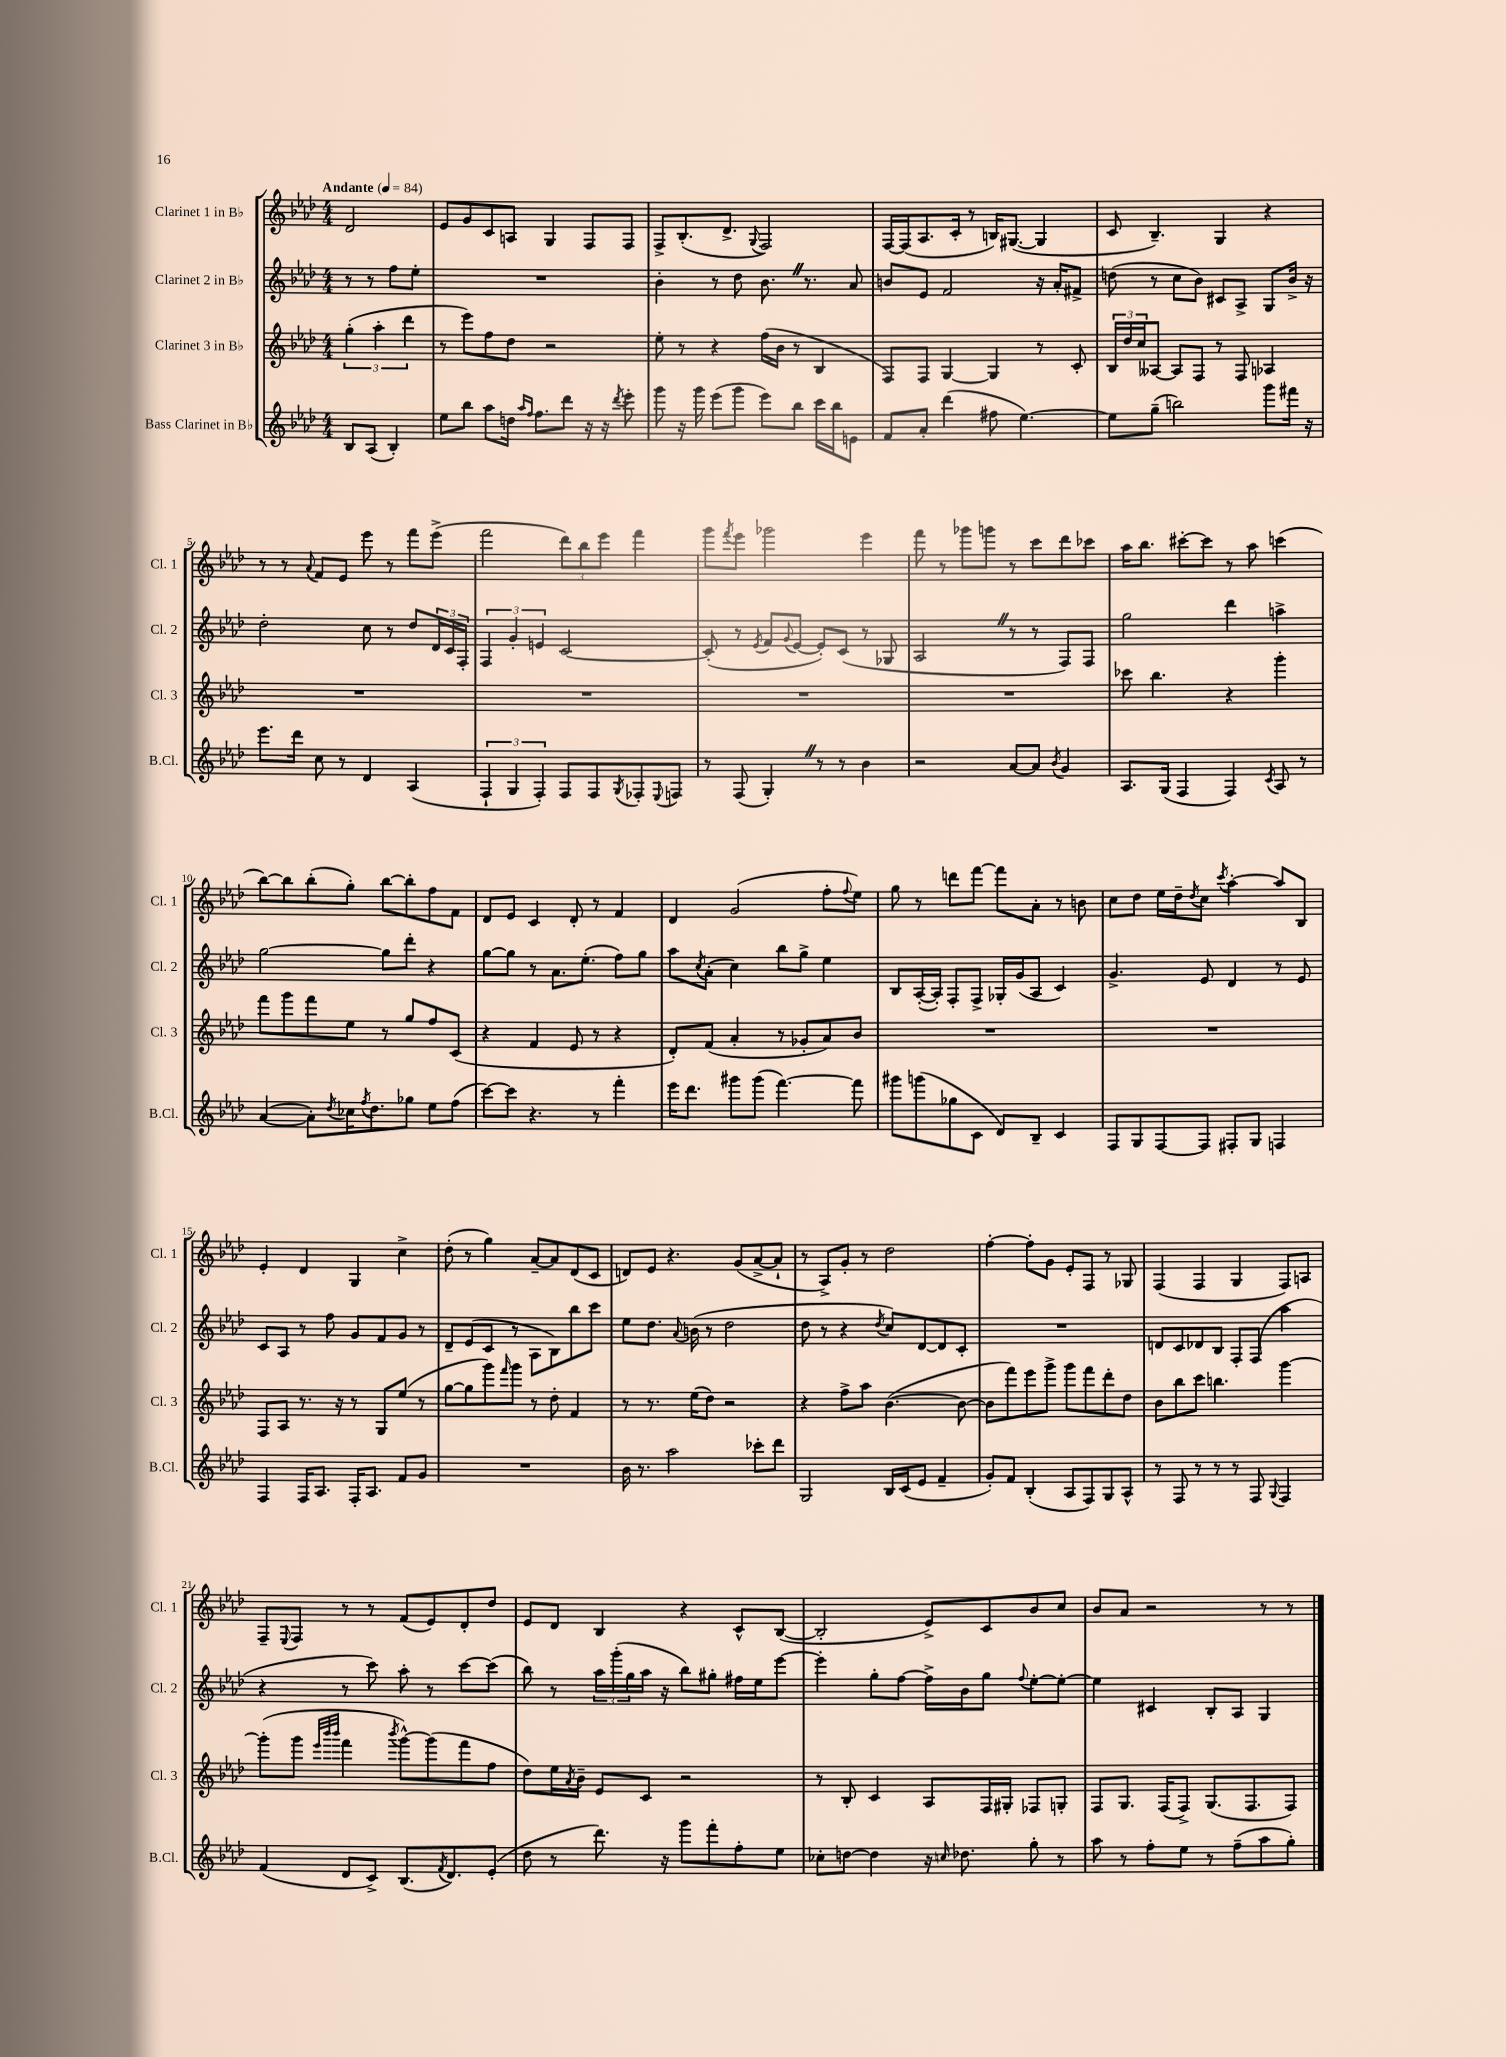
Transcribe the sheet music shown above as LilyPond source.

<<
\new StaffGroup <<
\new Staff = "s0" \with { instrumentName = "Clarinet 1 in Bb" shortInstrumentName = "Cl. 1" } {
    \clef treble \key aes \major \numericTimeSignature \time 4/4 \partial 2 \tempo "Andante" 4 = 84
    des'2 |
    ees'8 g'8 c'8 a8 g4 f8 f8 |
    f8-> bes8.-.( des'8.-> \appoggiatura { g8 } f2) |
    f16~ f16( aes8. c'16-. r8 b16) gis8.~( gis4 |
    c'8 bes4.--) g4 r4 |
    r8 r8 \appoggiatura { aes'8 } f'8 ees'8 ees'''8 r8 f'''8 ees'''8->( |
    f'''2 \tuplet 3/2 { des'''8) bes''8 ees'''8 } f'''4 |
    g'''8 \acciaccatura { f'''8 } ees'''8 ges'''2 ees'''4 |
    f'''8 r8 ges'''8 g'''8 r8 c'''8 des'''8 ces'''8 |
    aes''16 bes''8. cis'''8~-. cis'''8 r8 aes''8 c'''4( |
    bes''8~) bes''8 bes''8-.( g''8-.) bes''8~ bes''8-. f''8 f'8 |
    des'8 ees'8 c'4 des'8-. r8 f'4 |
    des'4 g'2( f''8-. \appoggiatura { f''8 } ees''8) |
    g''8 r8 d'''8 f'''8~ f'''8 aes'8-. r8 b'8 |
    c''8 des''8 ees''16 des''16-- \acciaccatura { des''8 } c''8 \acciaccatura { c'''8 } aes''4~-. aes''8 bes8 |
    ees'4-. des'4 g4 c''4-> |
    des''8-.( r8 g''4) aes'8~-- aes'8 des'8( c'8 |
    d'8) ees'8 r4. g'8( aes'8~-> aes'8-! |
    r8 aes8->) g'8-. r8 des''2 |
    f''4~-. f''8-. g'8 ees'8-. f8 r8 ges8 |
    f4( f4 g4 f8) a8 |
    f8-- \appoggiatura { ees8 } f8 r8 r8 f'8( ees'8) des'8-. des''8 |
    ees'8 des'8 bes4 r4 c'8-^ bes8~( |
    bes2-. ees'8->) c'8 bes'8 c''8 |
    bes'8 aes'8 r2 r8 r8 \bar "|." |
}
\new Staff = "s1" \with { instrumentName = "Clarinet 2 in Bb" shortInstrumentName = "Cl. 2" } {
    \clef treble \key aes \major \numericTimeSignature \time 4/4 \partial 2
    r8 r8 f''8 ees''8-. |
    R1 |
    bes'4-. r8 des''8 bes'8. \once \override BreathingSign.text = \markup { \musicglyph "scripts.caesura.straight" } \breathe r8. aes'8 |
    b'8 ees'8 f'2 r16 aes'16-. fis'8-> |
    d''8( r8 c''8 bes'8) cis'8 aes8-> g8 bes'16-> r16 |
    des''2-. c''8 r8 des''8 \tuplet 3/2 { des'16 c'16 f16-. } |
    \tuplet 3/2 { f4 g'4-. e'4 } c'2~ |
    c'8-.( r8 \acciaccatura { ees'8 } f'8 \appoggiatura { g'8 } ees'8~ ees'8-.) c'8( r8 ges8 |
    aes2 \once \override BreathingSign.text = \markup { \musicglyph "scripts.caesura.straight" } \breathe r8 r8 f8) f8 |
    g''2 des'''4 a''4-> |
    g''2~ g''8 des'''8-. r4 |
    g''8~ g''8 r8 aes'8. ees''8.-.( f''8) g''8 |
    aes''8 \acciaccatura { c''8 } aes'8-.( c''4) bes''8 g''8-> ees''4 |
    bes8 aes16~-.( aes16-.) f8-. f8-> ges16-. g'16( aes8 c'4) |
    g'4.-> ees'8 des'4 r8 ees'8 |
    c'8 aes8 r8 f''8 g'8 f'8 g'8 r8 |
    des'8-- ees'8( c'8 r8 aes8 bes8) bes''8 c'''8 |
    ees''8 des''8. \appoggiatura { aes'8 } b'16( r8 des''2 |
    des''8 r8 r4 \acciaccatura { des''8 } c''8) des'8~ des'8 c'8-. |
    R1 |
    d'8 c'8 des'8 bes8 f8-. f8( aes''4 |
    r4 r8 c'''8) aes''8-. r8 c'''8~ c'''8( |
    bes''8) r8 \tuplet 3/2 { aes''16 g'''16-.( g''16 } aes''16 r16 bes''8) gis''8-. fis''16 ees''16 ees'''8~ |
    ees'''4-. g''8-. f''8~ f''16-> bes'16 g''8 \appoggiatura { f''8 } ees''8~-. ees''8~-. |
    ees''4 cis'4 bes8-. aes8 g4 \bar "|." |
}
\new Staff = "s2" \with { instrumentName = "Clarinet 3 in Bb" shortInstrumentName = "Cl. 3" } {
    \clef treble \key aes \major \numericTimeSignature \time 4/4 \partial 2
    \tuplet 3/2 { g''4-.( aes''4-. des'''4 } |
    r8 ees'''8) f''8 des''8 r2 |
    ees''8-. r8 r4 f''16( bes'16 r8 bes4 |
    f8) f8 g4~ g4 r8 c'8-. |
    \tuplet 3/2 { bes16 des''16 c''16 } aeses8~ aeses8 f8 r8 f8 aes4 |
    R1 |
    R1 |
    R1 |
    R1 |
    ces'''8 bes''4. r4 g'''4-. |
    f'''8 g'''8 f'''8 ees''8 r8 g''8 f''8 c'8( |
    r4 f'4 ees'8 r8 r4 |
    des'8-.) f'8( aes'4-. r8 ges'8-. aes'8) bes'8 |
    R1 |
    R1 |
    f8 aes8 r8. r16 r8 g8 ees''8( r8 |
    g''8~ g''8 g'''8) \grace { f'''16 } g'''8 r8 des''8-. f'4 |
    r8 r8. ees''16( des''8) r2 |
    r4 f''8-> aes''8 bes'4.~( bes'8~ |
    bes'8 f'''8) ees'''8 g'''8-> g'''8 f'''8 des'''8-. des''8 |
    bes'8 bes''8 c'''8 b''4. g'''4~ |
    g'''8-.( g'''8 \grace { ees'''32 bes'''32 bes'''32 } f'''4 \acciaccatura { bes'''8 } g'''8~-^) g'''8( f'''8 f''8 |
    des''8) ees''16 \acciaccatura { aes'8 } bes'16-- ees'8 c'8 r2 |
    r8 bes8-. c'4 aes8 f16 gis16-. fes8 g8-. |
    f8 g8. f16( f8->) g8.( f8. f8) \bar "|." |
}
\new Staff = "s3" \with { instrumentName = "Bass Clarinet in Bb" shortInstrumentName = "B.Cl." } {
    \clef treble \key aes \major \numericTimeSignature \time 4/4 \partial 2
    bes8 aes8( bes4-.) |
    ees''8 bes''8 aes''8 d''16 \grace { aes''16 f''16 } f''8. des'''8 r16 r16 \acciaccatura { des'''8 } ees'''8-. |
    g'''8 r16 g'''16 ees'''8( g'''8 ees'''8) bes''8 c'''16 bes''16 e'8 |
    f'8 aes'8-. des'''4( fis''8 ees''4.~) |
    ees''8 g''8--( b''2) g'''8 fis'''16 r16 |
    ees'''8. des'''16 c''8 r8 des'4 aes4( |
    \tuplet 3/2 { f4-! g4 f4-.) } f8 f8 \acciaccatura { g8 } fes8-. \appoggiatura { ees8 } f8 |
    r8 f8( g4-.) \once \override BreathingSign.text = \markup { \musicglyph "scripts.caesura.straight" } \breathe r8 r8 bes'4 |
    r2 aes'8~ aes'8 \acciaccatura { bes'8 } g'4 |
    aes8. g16( f4 f4) \acciaccatura { c'8 } aes8 r8 |
    aes'4~( aes'8-.) \acciaccatura { des''8 } ces''16 \acciaccatura { f''8 } des''8. ges''8 ees''8 f''8( |
    c'''8~) c'''8 r4. r8 f'''4-. |
    ees'''16 des'''8. gis'''8 gis'''8( f'''4.~) f'''8 |
    gis'''8 g'''8( ges''8 c'8 des'8) bes8-- c'4 |
    f8 g8 f8~ f8 fis8-. g8 f4 |
    f4 f16 aes8. f16-. aes8. f'8 g'8 |
    R1 |
    bes'16 r8. aes''2 ces'''8-. des'''8 |
    g2 bes16 c'16( ees'8 f'4-- |
    g'8-.) f'8 bes4-.( aes8 f8) g8 aes8-^ |
    r8 f8 r8 r8 r8 f8 \appoggiatura { g8 } f4 |
    f'4( des'8 c'8->) bes8.( \acciaccatura { f'8 } des'8.) ees'8-.( |
    des''8 r8 des'''8.) r16 g'''8 f'''8-. f''8-. ees''8 |
    ces''8-. d''8~ d''4 r16 \grace { c''16 } des''8. g''8-. r8 |
    aes''8 r8 f''8-. ees''8 r8 f''8--( aes''8 g''8-.) \bar "|." |
}
>>
>>
